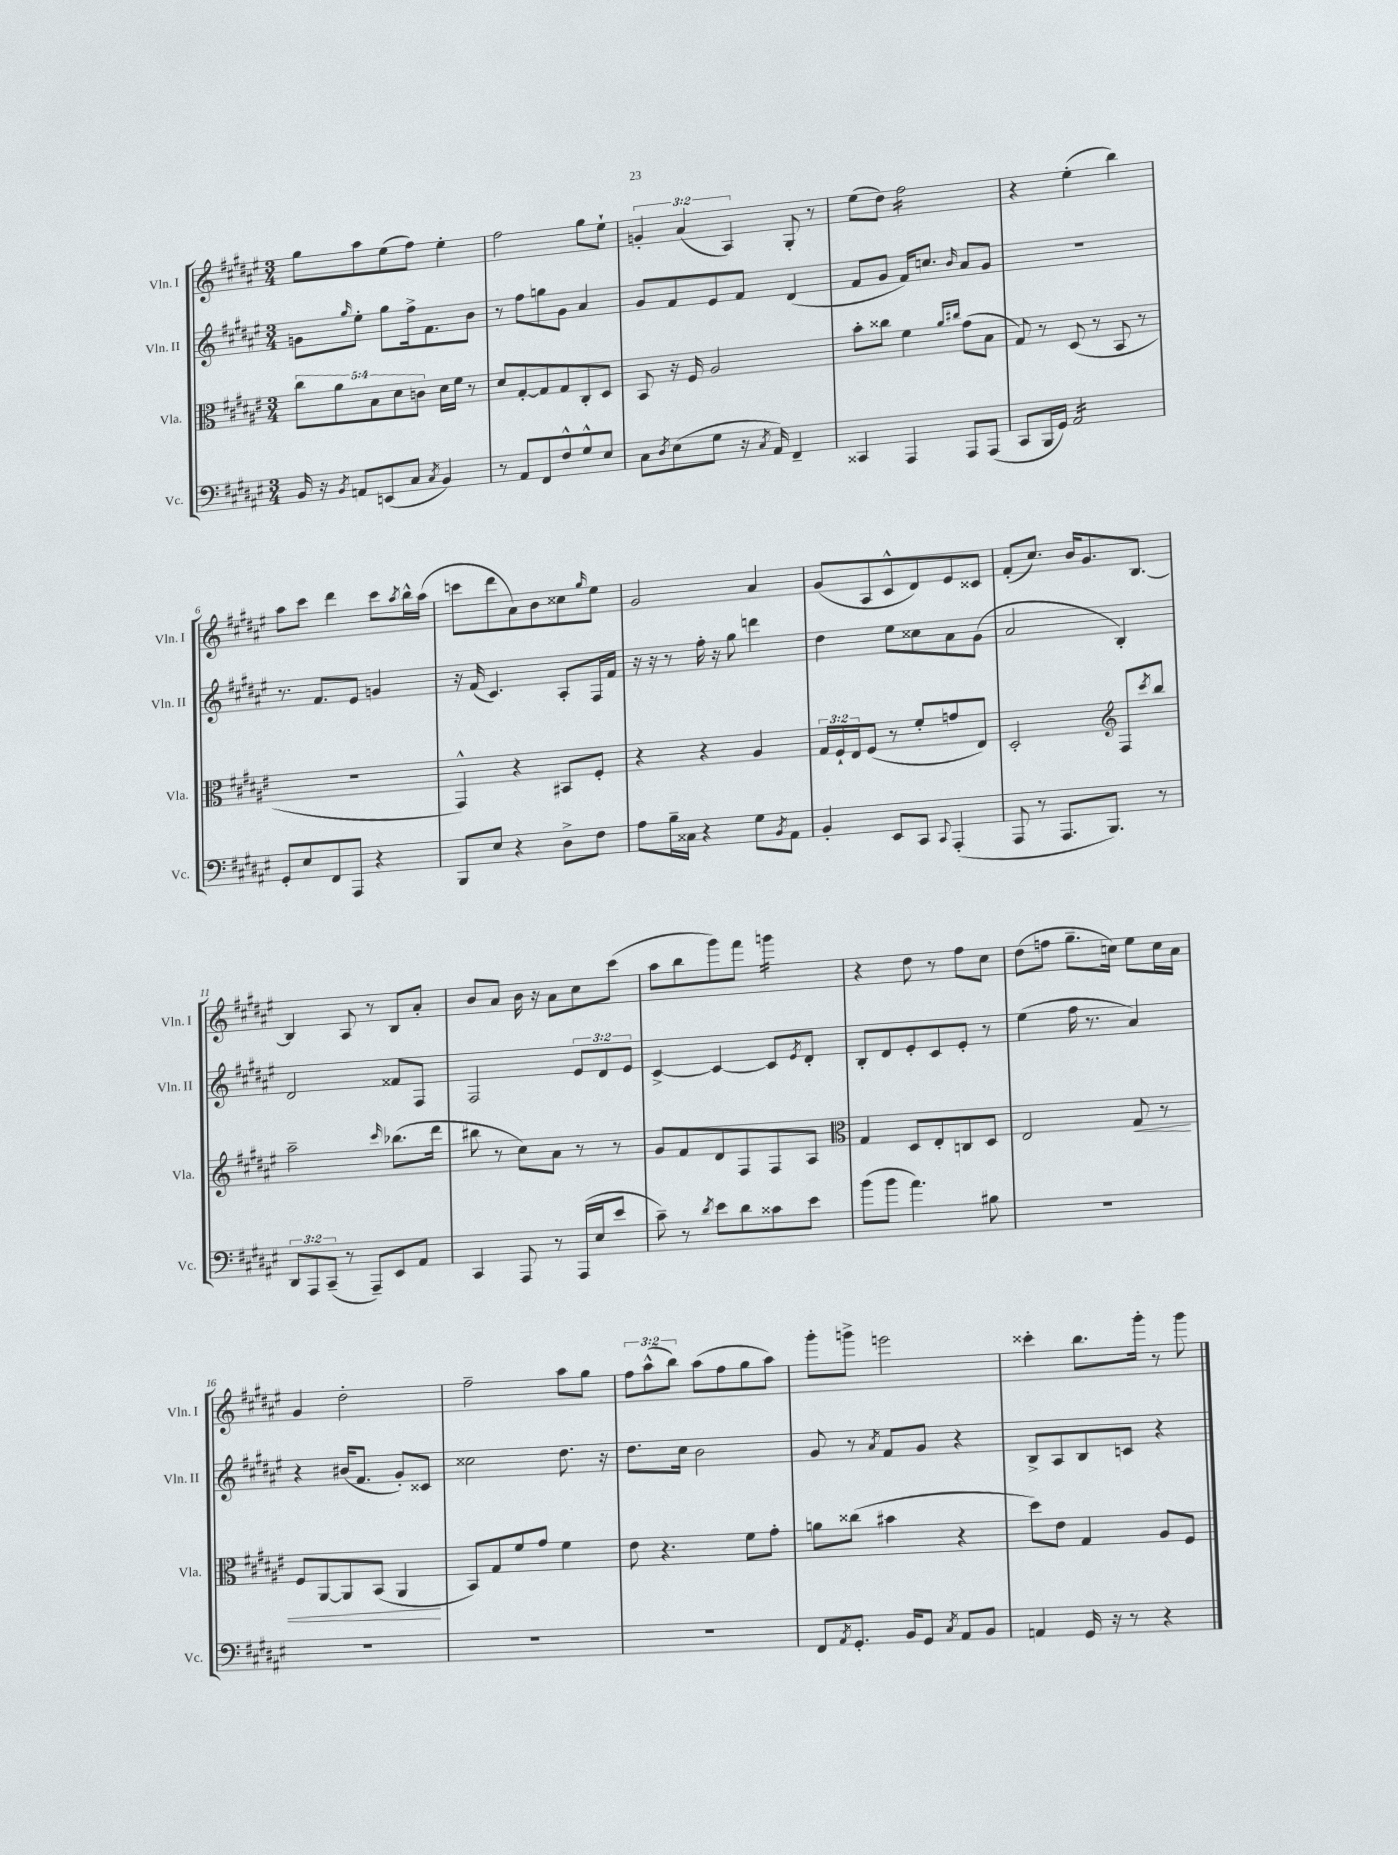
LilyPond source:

<<
\new StaffGroup <<
\new Staff = "s0" \with { instrumentName = "Vln. I" shortInstrumentName = "Vln. I" } {
    \clef treble \key fis \major \numericTimeSignature \time 3/4 \override Staff.TupletNumber.text = #tuplet-number::calc-fraction-text
    gis''8 ais''8 eis''8( fis''8) eis''4-. |
    fis''2 gis''8 eis''8-! |
    \tuplet 3/2 { g'4-. ais'4( ais4) } gis8-. r8 |
    eis''8( dis''8) fis''2:16 |
    r4 eis''4-.( b''4) |
    ais''8 cis'''8 dis'''4 cis'''8 \acciaccatura { ais''8 } b''16-^ ais''16( |
    c'''8 dis'''8 ais'8) b'8 cisis''8 \grace { gis''16 } eis''8 |
    gis'2 ais'4 |
    gis'8( ais8 cis'8-^ dis'8) eis'8 cisis'8 |
    fis'8-.( cis''8.) b'16 gis'8. b8.~ |
    b4 ais8 r8 b8 ais'8-. |
    b'8 ais'8 b'16 r16 ais'8 cis''8 cis'''8( |
    ais''8 b''8 gis'''8) fis'''8 g'''4:16 |
    r4 dis''8 r8 fis''8 cis''8 |
    dis''8( f''8 gis''8.-- c''16) eis''8 c''16 ais'16 |
    gis'4 dis''2-. |
    fis''2-- ais''8 gis''8 |
    \tuplet 3/2 { fis''8 ais''8-^( b''8) } ais''8( fis''8 gis''8 ais''8) |
    gis'''8-. g'''8-> e'''2 |
    cisis'''4-. b''8. gis'''16-. r8 gis'''8 \bar "|." |
}
\new Staff = "s1" \with { instrumentName = "Vln. II" shortInstrumentName = "Vln. II" } {
    \clef treble \key fis \major \numericTimeSignature \time 3/4 \override Staff.TupletNumber.text = #tuplet-number::calc-fraction-text
    g'8 \grace { gis''16 } eis''8-. gis''8 fis''16-> fis'8. b'8 |
    r8 fis''8 g''8 gis'8 ais'4 |
    gis'8 fis'8 eis'8 fis'8 dis'4( |
    fis'8 gis'8 fis'16) c''8. \grace { b'16 } ais'8 gis'8 |
    R2. |
    r8. fis'8. eis'8 g'4 |
    r16 fis'16( cis'4.) ais8-. fis16 fis'16 |
    r16 r16 r8 fis''16-. r16 gis''8 d'''4 |
    dis''4 eis''8 cisis''8 ais'8 gis'8( |
    ais'2 b4-.) |
    dis'2 fisis'8 fis8 |
    fis2 \tuplet 3/2 { eis'8 dis'8 eis'8 } |
    cis'4~-> cis'4~ cis'8 \acciaccatura { eis'8 } dis'8-. |
    b8-. dis'8 eis'8-. cis'8 eis'8-. r8 |
    eis''4( fis''16 r8. ais'4) |
    r4 bis'16( fis'8. gis'8-.) cisis'8 |
    cisis''2 dis''8. r16 |
    dis''8. cis''16 b'2 |
    gis'8 r8 \acciaccatura { ais'8 } fis'8 gis'8 r4 |
    b8-> ais8 b8 c'8 r4 \bar "|." |
}
\new Staff = "s2" \with { instrumentName = "Vla." shortInstrumentName = "Vla." } {
    \clef alto \key fis \major \numericTimeSignature \time 3/4 \override Staff.TupletNumber.text = #tuplet-number::calc-fraction-text
    \tuplet 5/4 { cis''8 ais'8 b8 dis'8 c'8 } dis'16 fis'16 r8 |
    dis'8 gis8~-. gis8 gis8 cis8-. dis8 |
    b,8 r16 fis16 ais2 |
    b'8-. cisis''8 fis'4 \grace { ais'16 cis''16 } gis'8( b8 |
    gis8) r8 dis8( r8 b,8 r8 |
    R2. |
    gis,4-^) r4 bis,8 fis8-. |
    r4 r4 ais4 |
    \tuplet 3/2 { gis16 fis16-! eis16 } fis8( r8 fis'8-. g'8 eis8) |
    dis2-. \clef treble fis8 \acciaccatura { cis'''8 } b''8 |
    ais''2-- \grace { cis'''16 } bes''8.( dis'''16 |
    bis''8 r8 cis''8) ais'8 r8 r8 |
    gis'8 fis'8 dis'8 fis8 fis8 ais8 |
    \clef alto gis4 dis8 eis8-. c8 dis8 |
    eis2 gis8\< r8 |
    fis8 ais,8~ ais,8 b,8( ais,4\! |
    b,8) gis8 fis'8 gis'8 fis'4 |
    eis'8 r4. fis'8 gis'8-. |
    a'8 cisis''8( bis'4 r4 |
    dis''8) eis'8 gis4 ais8 fis8 \bar "|." |
}
\new Staff = "s3" \with { instrumentName = "Vc." shortInstrumentName = "Vc." } {
    \clef bass \key fis \major \numericTimeSignature \time 3/4 \override Staff.TupletNumber.text = #tuplet-number::calc-fraction-text
    b,16 r16 \acciaccatura { b,8 } a,8 e,8( cis8 \acciaccatura { cis8 } b,4) |
    r8 ais,8 fis,8 fis8-^ gis8-^ eis8 |
    cis8 \acciaccatura { dis8 } eis8( gis8 r16 \acciaccatura { cis8 } ais,16) fis,4-- |
    cisis,4 ais,,4 ais,,8 ais,,8( |
    cis,8 b,,16 gis,16) ais,2:16 |
    gis,8-. eis8 fis,8 ais,,8 r4 |
    b,,8 eis8 r4 dis8-> fis8 |
    ais8 b16-- cisis16 r4 gis8 \acciaccatura { b,8 } ais,8 |
    b,4-. eis,8 cis,8 \appoggiatura { cis,8 } ais,,4-.( |
    ais,,8 r8 ais,,8. b,,8.) r8 |
    \tuplet 3/2 { dis,8 ais,,8 cis,8--( } r8 ais,,8--) eis,8 ais,8 |
    cis,4 ais,,8 r8 ais,,16( eis16 eis'8 |
    cis'8--) r8 \acciaccatura { dis'8 } eis'8 dis'8 cisis'8 eis'8 |
    b'8( b'8 ais'4.) bis8 |
    R2. |
    R2. |
    R2. |
    R2. |
    fis,8 \acciaccatura { ais,8 } gis,8.-. b,16 gis,8 \acciaccatura { cis8 } ais,8 b,8 |
    a,4 gis,16 r16 r8 r4 \bar "|." |
}
>>
>>
